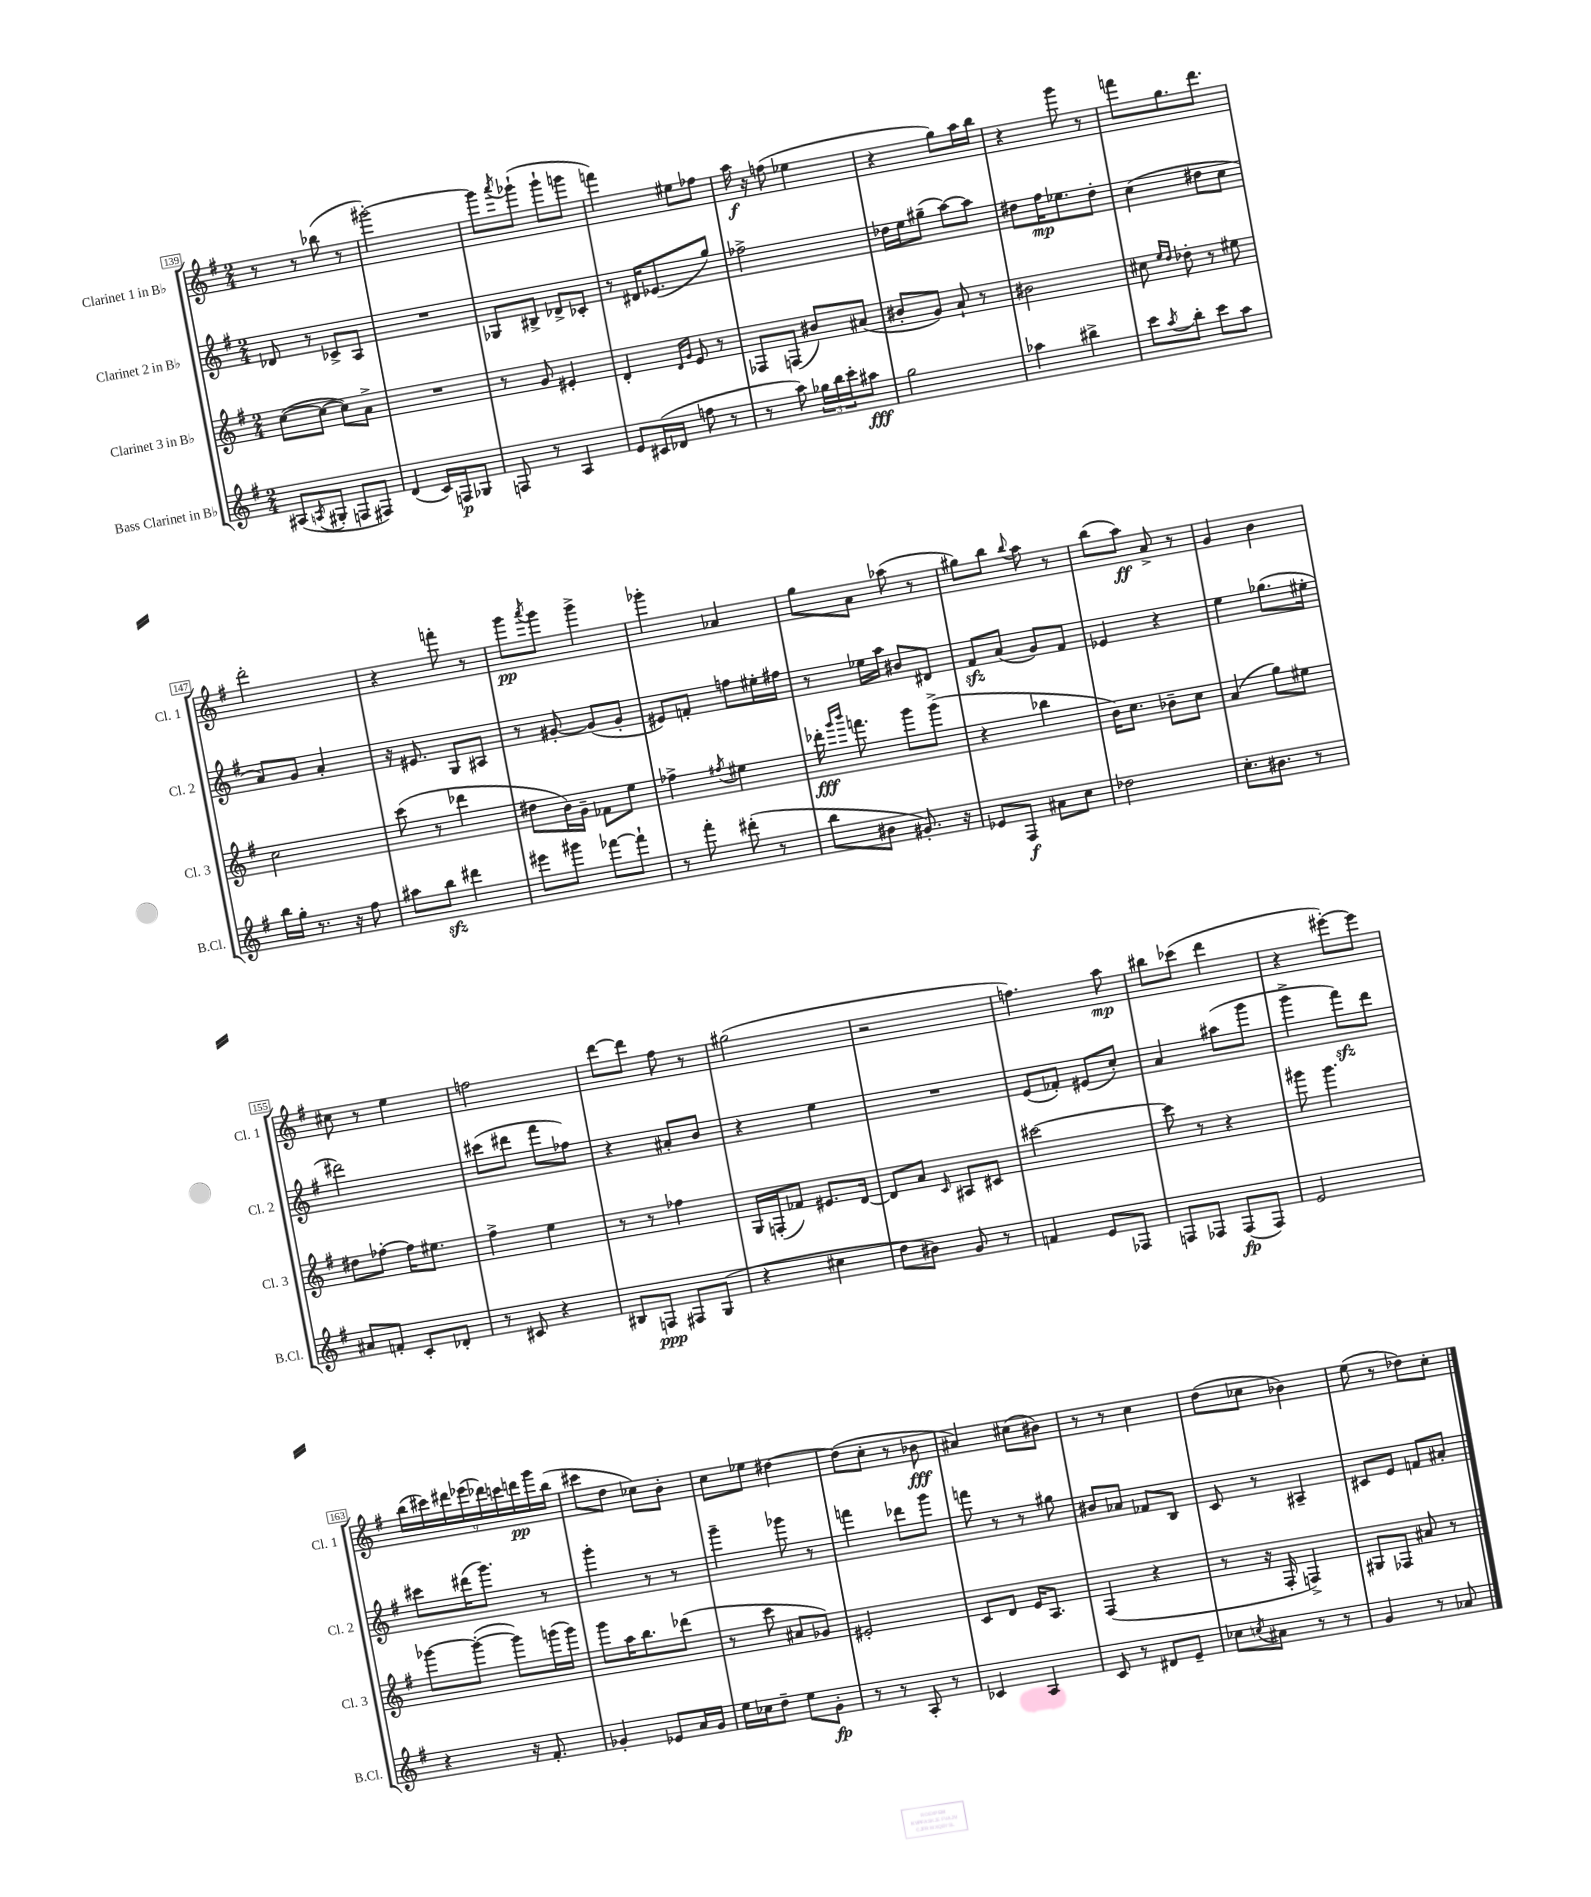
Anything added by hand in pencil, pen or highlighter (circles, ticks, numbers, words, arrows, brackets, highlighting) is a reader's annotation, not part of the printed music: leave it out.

**kern	**kern	**kern	**kern
*staff4	*staff3	*staff2	*staff1
*clefG2	*clefG2	*clefG2	*clefG2
*k[f#]	*k[f#]	*k[f#]	*k[f#]
*M2/4	*M2/4	*M2/4	*M2/4
(8A#	([8cc	8d-	8r
8qA	.	.	.
8G#'	8cc_	8r	8r
8F	8cc])	8c-^	(8bb-
8F#)	8a^	8A	8r
=	=	=	=
(4d	2r	2r	[2ggg#')
16c)	.	.	.
16F	.	.	.
8G-	.	.	.
=	=	=	=
8F	8r	8G-	8ggg#]
.	.	.	8qaaa
8r	8g	8B#^	(8ggg-`
4A	4e#'	8d-^	8ggg-`
.	.	8c-'	8ggg
=	=	=	=
8e	4d'	8r	4fff)
(16c#	.	16d#	.
16d-	.	(8.e-	.
.	16qqd	.	.
.	16qqg	.	.
8ff	8e	.	8ee#
8r	8r	8gg)	8ff-
=	=	=	=
8r	8F-	2ff-^	16aa
.	.	.	16r
8aa)	(8F	.	(8ff
24gg-	8b#)	.	4ee-
24bb	.	.	.
24ccc'	.	.	.
8aa#	(8a#	.	.
=	=	=	=
2gg	8b#'	16dd-	4r
.	.	16ee	.
.	8g)	(8gg#~	.
.	8a`	[8aa)	8gg)
.	8r	8aa]	16aa
.	.	.	16bb
=	=	=	=
4aa-	2b#	8dd#	4r
.	.	16ff#	.
.	.	8.ee-	.
4bb#^	.	.	8ggg
.	.	8dd#'	8r
=	=	=	=
8ccc	8cc#	(4cc	8fff
.	16qqee	.	.
8qaa	16qqdd	.	.
8bb'	8dd-'	.	8.gg
8ccc	8r	8dd#	.
.	.	.	8.ddd
8aa	8ee#	8cc	.
=	=	=	=
16bb	2cc	8a)	2ddd'
16gg'	.	.	.
8.r	.	8g	.
.	.	4a'	.
16r	.	.	.
8ff#	.	.	.
=	=	=	=
8aa#	(8ccc	16r	4r
.	.	8.e#	.
8bb	8r	.	.
4ddd#	4ddd-	8G	8fff'
.	.	8A#	8r
=	=	=	=
8eee#	8dd#	8r	8ggg
.	.	.	8qaaa
8ggg#	16b)	[8g#'	8ggg
.	16g~	.	.
[8fff-	8f-	(8g#]	4ggg^
8fff-`]	8ee	8g#'	.
=	=	=	=
8r	4ff-^	8e#)	4ggg-'
8fff#'	.	8f'	.
.	8qff#	.	.
(8ddd#'	4ee#	8ff	4a-
8r	.	16ee#'	.
.	.	16ff#	.
=	=	=	=
8bb	16ddd-'	8r	8gg
.	16qqggg	.	.
.	16qqbbb	.	.
.	8.fff	.	.
8b#	.	16ee-	8a
.	.	16aa	.
8.g#')	8ggg	8b#	(8aa-
.	(8ggg^	8d#	8r
16r	.	.	.
=	=	=	=
8e-	4r	8f#	8gg#)
8F#	.	(8a	8bb
.	.	.	8qqbb
8a#	4bb-	8g)	8aa
8cc	.	8f#	8r
=	=	=	=
2dd-	16b)	4e-	(8bb
.	8.cc	.	.
.	.	.	8aa)
.	8b-~	4r	8a^
.	8cc	.	8r
=	=	=	=
8.cc'	(4a	4ee	4g
8.b#	.	.	.
.	8gg)	(8.gg-	4b
8r	8ee#	.	.
.	.	16ee#'	.
=	=	=	=
8a#	8dd#	2ddd#)	8cc#
8f'	[8ff-'	.	8r
8c'	16ff-]	.	4ee
.	8.ee#	.	.
8d-'	.	.	.
=	=	=	=
8r	4ff#^	(8ccc#	2ff
8c#	.	8ddd#	.
4r	4ee	8fff#	.
.	.	8ff-)	.
=	=	=	=
8B#	8r	4r	[8ddd
8F	8r	.	8ddd]
8F#	4ff-	8a#'	8ff#
(8G	.	8b	8r
=	=	=	=
4r	16G	4r	(2gg#
.	(16F'	.	.
.	8f-)	.	.
4cc#	8.e#	4ee	.
.	[16d	.	.
=	=	=	=
8dd	8d]	2r	2r
8b#)	8a	.	.
.	16qqc	.	.
8g	8A#	.	.
8r	8c#	.	.
=	=	=	=
4f	[2ccc#	(8e	4.ff)
.	.	8f-')	.
8e	.	(8e#	.
8F-	.	8cc')	8aa
=	=	=	=
8F	8ccc#]	4a	8bb#
8F-	8r	.	(8ccc-
(8F-	4r	(8aa#	4ddd
8F-)	.	8ggg	.
=	=	=	=
2e	8ggg#	4ggg^	4r
.	4.ggg#	.	.
.	.	8fff#)	[8eee#')
.	.	8ddd	8eee#]
=	=	=	=
4r	[8ggg-	8ccc#	(18bb
.	.	.	18ccc#)
.	.	.	18ddd#
.	(8ggg-'_	(16ddd#	.
.	.	.	(18eee-
.	.	8.ggg)	.
.	.	.	18ddd-)
16r	8ggg-])	.	.
.	.	.	18ccc
8.f#'	.	.	.
.	.	.	18ddd
.	(16ggg	8r	.
.	.	.	18ggg
.	16ggg)	.	.
.	.	.	(18bb
=	=	=	=
4g-'	8ggg	4ggg'	8ccc#
.	16aa	.	8dd
.	8.bb	.	.
8e-	.	8r	8cc-)
16a	(8ddd-	8r	8b'
16g-	.	.	.
=	=	=	=
16ee	8r	4ggg~	8cc
16cc-	.	.	.
8dd~	8ccc	.	8ee-
8ee	8a#	8ggg-	[4dd#
8g'	8g-)	8r	.
=	=	=	=
8r	2e#'	4fff	(8dd#]
8r	.	.	8cc'
8A'	.	8ddd-	8r
8r	.	8ggg	8b-
=	=	=	=
4c-	8c	8fff	4a#)
.	8d	8r	.
4A	16e	8r	(8cc#
.	8.A	.	.
.	.	8gg#	8b#)
=	=	=	=
8c	(4F#	8b#	8r
8r	.	8a-	8r
8d#	4r	8f-	4cc
8e~	.	8B	.
=	=	=	=
8cc-	8r	8c	(8dd
8qcc	.	.	.
8a#	16r	8r	8cc-
.	16F#'	.	.
8r	4F^)	4A#~	4b-)
8r	.	.	.
=	=	=	=
4g	8G#	8c#	(8ee
.	8F-	8e	8r
8r	8a#	8f	8dd-)
8a-	8r	8a#'	8cc'
==	==	==	==
*-	*-	*-	*-
